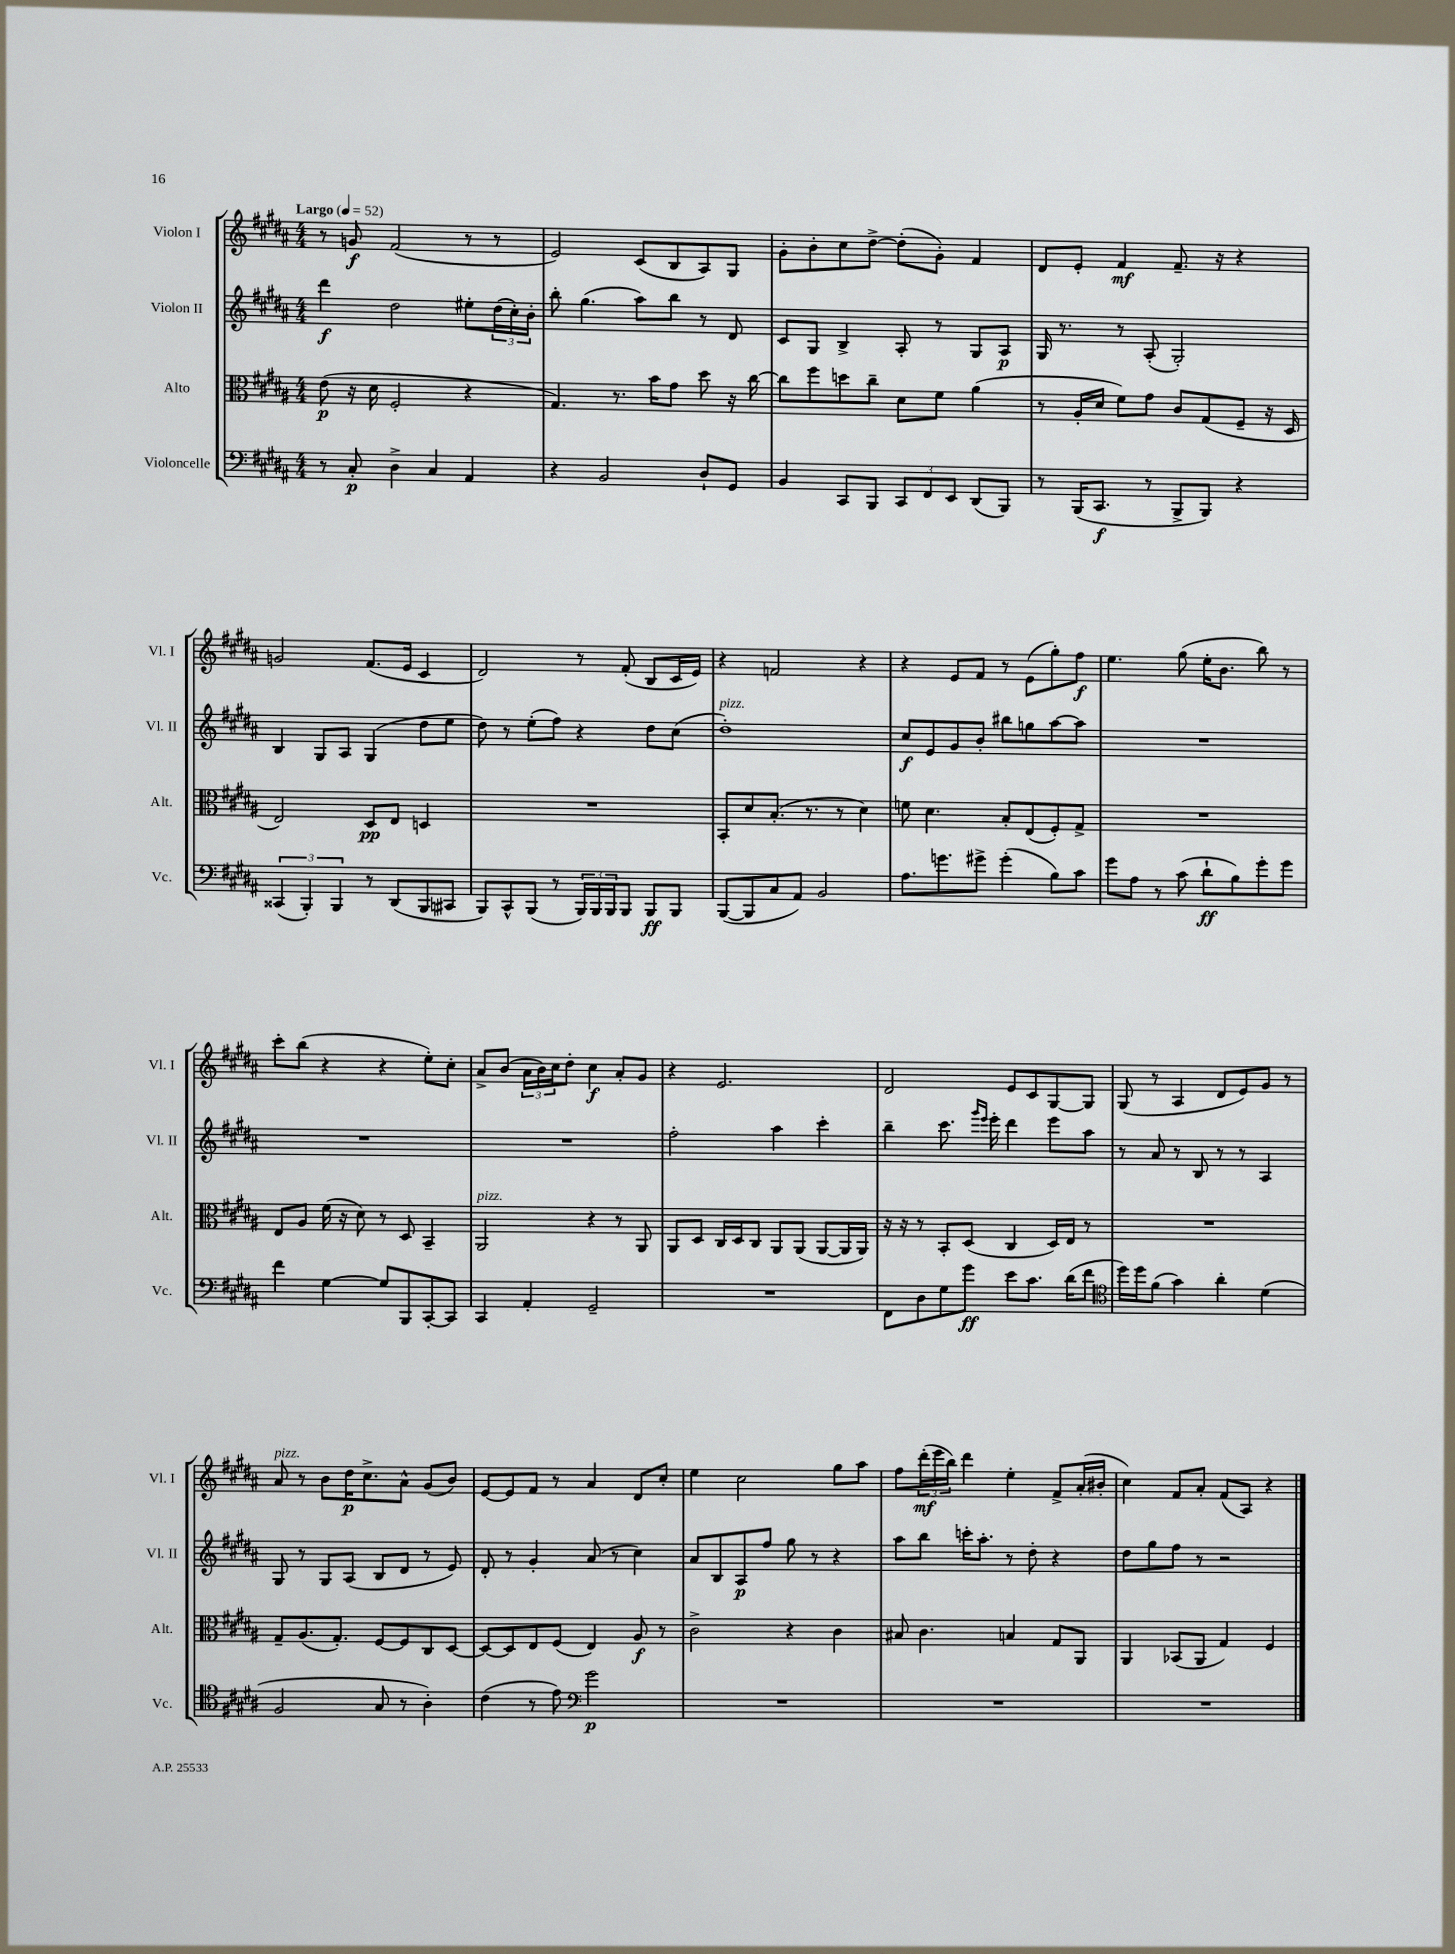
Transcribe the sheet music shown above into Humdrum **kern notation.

**kern	**dynam	**kern	**dynam	**kern	**dynam	**kern	**dynam
*part4	*part4	*part3	*part3	*part2	*part2	*part1	*part1
*staff4	*staff4	*staff3	*staff3	*staff2	*staff2	*staff1	*staff1
*I"Violoncelle	*	*I"Alto	*	*I"Violon II	*	*I"Violon I	*
*I'Vc.	*	*I'Alt.	*	*I'Vl. II	*	*I'Vl. I	*
*clefF4	*	*clefC3	*	*clefG2	*	*clefG2	*
*k[f#c#g#d#a#]	*	*k[f#c#g#d#a#]	*	*k[f#c#g#d#a#]	*	*k[f#c#g#d#a#]	*
*M4/4	*	*M4/4	*	*M4/4	*	*M4/4	*
*MM52	*	*MM52	*	*MM52	*	*MM52	*
=1	=1	=1	=1	=1	=1	=1	=1
!	!	!	!	!	!	!LO:TX:a:B:t=Largo	!
8r	.	(8e\	p	4ddd#\	f	8r	.
8C#'/	p	16r	.	.	.	8gn/	f
.	.	16d#\	.	.	.	.	.
4D#^\	.	2F#'/	.	2dd#\	.	(2f#/	.
4C#/	.	.	.	.	.	.	.
4AA#/	.	4r	.	8ee#X'\L	.	8r	.
.	.	.	.	(24dd#\L	.	8r	.
.	.	.	.	24cc#'\)	.	.	.
.	.	.	.	24b'\JJ	.	.	.
=2	=2	=2	=2	=2	=2	=2	=2
4r	.	4.G#/)	.	8bb'\	.	2e/)	.
.	.	.	.	(4.gg#\	.	.	.
2BB/	.	.	.	.	.	.	.
.	.	8.r	.	.	.	.	.
.	.	.	.	8aa#\L)	.	(8c#/L	.
.	.	16b\KL	.	.	.	.	.
.	.	8g#\J	.	8bb\J	.	8B/	.
8D#`/L	.	8dd#\	.	8r	.	8A#/)	.
8GG#/J	.	16r	.	8d#/	.	8G#/J	.
.	.	[16cc#\	.	.	.	.	.
=3	=3	=3	=3	=3	=3	=3	=3
4BB/	.	8cc#\L]	.	8c#/L	.	8g#'\L	.
.	.	8ff#\	.	8G#/J	.	8b'\	.
8CC#/L	.	8ddn\	.	4B^/	.	8cc#\	.
8BBB/J	.	8cc#~\J	.	.	.	[8dd#^\J	.
12CC#/L	.	8d#\L	.	8A#'/	.	(8dd#'\L]	.
12FF#/	.	.	.	.	.	.	.
.	.	8f#\J	.	8r	.	8g#'\J)	.
12EE/J	.	.	.	.	.	.	.
(8DD#/L	.	(4a#\	.	8G#/L	.	4f#/	.
8BBB/J)	.	.	.	8A#/J	p	.	.
=4	=4	=4	=4	=4	=4	=4	=4
8r	.	8r	.	16G#/	.	8d#/L	.
.	.	.	.	8.r	.	.	.
(16BBB/KL	.	16A#'/LL	.	.	.	8e'/J	.
8.CC#/J	f	16d#/JJ	.	.	.	.	.
.	.	8f#\L)	.	8r	.	4f#/	mf
8r	.	8g#\J	.	(8A#'/	.	.	.
8BBB^/L	.	8c#/L	.	2G#'/)	.	8.f#~/	.
8BBB/J)	.	(8G#/	.	.	.	.	.
.	.	.	.	.	.	16r	.
4r	.	8F#~/J	.	.	.	4r	.
.	.	16r	.	.	.	.	.
.	.	16D#/	.	.	.	.	.
!!LO:LB:g=z
=5	=5	=5	=5	=5	=5	=5	=5
(6CC##X/	.	2E/)	.	4B/	.	2gn/	.
6BBB'/)	.	.	.	.	.	.	.
.	.	.	.	8G#/L	.	.	.
6BBB/	.	.	.	.	.	.	.
.	.	.	.	8A#/J	.	.	.
8r	.	8D#/L	pp	(4G#/	.	(8.f#/L	.
(8DD#/L	.	8E/J	.	.	.	.	.
.	.	.	.	.	.	16e/Jk	.
8BBB/	.	4Dn/	.	8dd#\L	.	4c#/	.
8CC#X/J	.	.	.	8ee\J	.	.	.
=6	=6	=6	=6	=6	=6	=6	=6
8BBB/L)	.	1r	.	8dd#\)	.	2d#/)	.
8CC#^^/	.	.	.	8r	.	.	.
(8BBB/J	.	.	.	(8ee'\L	.	.	.
8r	.	.	.	8ff#\J)	.	.	.
24BBB/LL)	.	.	.	4r	.	8r	.
24BBB/	.	.	.	.	.	.	.
24BBB/J	.	.	.	.	.	.	.
8BBB/J	.	.	.	.	.	(8f#'/	.
8BBB/L	ff	.	.	8dd#\L	.	8B/L	.
8BBB/J	.	.	.	(8cc#\J	.	16c#/L	.
.	.	.	.	.	.	16e/JJ)	.
=7	=7	=7	=7	=7	=7	=7	=7
!	!	!	!	!LO:TX:a:i:t=pizz.	!	!	!
([8BBB/L	.	8BB'/L	.	1dd#')	.	4r	.
8BBB/]	.	8d#/	.	.	.	.	.
8C#/	.	(8.B'/J	.	.	.	2fn/	.
8AA#/J)	.	.	.	.	.	.	.
.	.	8.r	.	.	.	.	.
2BB/	.	.	.	.	.	.	.
.	.	8r	.	.	.	.	.
.	.	4d#\)	.	.	.	4r	.
=8	=8	=8	=8	=8	=8	=8	=8
8.A#\L	.	8fn\	.	8cc#/L	f	4r	.
.	.	4.d#\	.	8e/	.	.	.
8.gn\	.	.	.	.	.	.	.
.	.	.	.	8g#/	.	8e/L	.
8g#X^\J	.	.	.	8b'/J	.	8f#/J	.
(4g#'\	.	8B'/L	.	8bb#X\L	.	8r	.
.	.	(8E/	.	8ggn\	.	(8e\L	.
8B\L)	.	8F#'/)	.	[8aa#\	.	8gg#'\)	.
8c#\J	.	8G#^/J	.	8aa#\J]	.	8ff#\J	f
=9	=9	=9	=9	=9	=9	=9	=9
8g#\L	.	1r	.	1r	.	4.ee\	.
8A#\J	.	.	.	.	.	.	.
8r	.	.	.	.	.	.	.
(8c#\	.	.	.	.	.	(8gg#\	.
8d#`\L	ff	.	.	.	.	16ee'\KL	.
.	.	.	.	.	.	8.b\J	.
8B\)	.	.	.	.	.	.	.
8g#'\	.	.	.	.	.	8bb\)	.
8g#\J	.	.	.	.	.	8r	.
!!LO:LB:g=z
=10	=10	=10	=10	=10	=10	=10	=10
4f#\	.	8E/L	.	1r	.	8ccc#'\L	.
.	.	8A#/J	.	.	.	(8bb\J	.
[4G#\	.	(16f#\	.	.	.	4r	.
.	.	16r	.	.	.	.	.
.	.	8d#\)	.	.	.	.	.
8G#/L]	.	8r	.	.	.	4r	.
8BBB/	.	8D#/	.	.	.	.	.
[8CC#'/	.	4BB~/	.	.	.	8ee'\L)	.
8CC#/J]	.	.	.	.	.	8cc#'\J	.
=11	=11	=11	=11	=11	=11	=11	=11
!	!	!LO:TX:a:i:t=pizz.	!	!	!	!	!
4CC#/	.	2AA#/	.	1r	.	8a#^/L	.
.	.	.	.	.	.	(8b/J	.
4AA#'/	.	.	.	.	.	24a#\LL	.
.	.	.	.	.	.	24b\)	.
.	.	.	.	.	.	24cc#\J	.
.	.	.	.	.	.	8dd#'\J	.
2GG#~/	.	4r	.	.	.	4cc#\	f
.	.	8r	.	.	.	8a#'/L	.
.	.	8AA#/	.	.	.	8g#/J	.
=12	=12	=12	=12	=12	=12	=12	=12
1r	.	8AA#/L	.	2ff#'\	.	4r	.
.	.	8D#/J	.	.	.	.	.
.	.	16C#/LL	.	.	.	2.e/	.
.	.	16D#/J	.	.	.	.	.
.	.	8C#/J	.	.	.	.	.
.	.	8AA#/L	.	4aa#\	.	.	.
.	.	(8AA#/J	.	.	.	.	.
.	.	[8AA#/L	.	4ccc#'\	.	.	.
.	.	16AA#/L]	.	.	.	.	.
.	.	16AA#/JJ)	.	.	.	.	.
=13	=13	=13	=13	=13	=13	=13	=13
8FF#\L	.	16r	.	4bb~\	.	2d#/	.
.	.	16r	.	.	.	.	.
8D#\	.	8r	.	.	.	.	.
8G#\	.	8BB'/L	.	8.ccc#\	.	.	.
8g#\J	ff	(8D#/J	.	.	.	.	.
.	.	.	.	16qqggg#/LL	.	.	.
.	.	.	.	16qqeee/JJ	.	.	.
.	.	.	.	16eee'\	.	.	.
8e\L	.	4C#/	.	4ddd#\	.	8e/L	.
8.c#\J	.	.	.	.	.	8c#/	.
.	.	16D#/LL)	.	8eee\L	.	[8G#/	.
(16d#\KL	.	16E/JJ	.	.	.	.	.
8f#\J	.	8r	.	8aa#\J	.	8G#/J]	.
=14	=14	=14	=14	=14	=14	=14	=14
*clefC4	*	*	*	*	*	*	*
16dd#\LL)	.	1r	.	8r	.	(8G#/	.
16dd#\J	.	.	.	.	.	.	.
(8f#\J	.	.	.	8a#/	.	8r	.
4g#\)	.	.	.	8r	.	4A#/	.
.	.	.	.	8B/	.	.	.
4a#'\	.	.	.	8r	.	8d#/L	.
.	.	.	.	8r	.	8e/)	.
(4d#\	.	.	.	4A#/	.	8g#/J	.
.	.	.	.	.	.	8r	.
!!LO:LB:g=z
=15	=15	=15	=15	=15	=15	=15	=15
!	!	!	!	!	!	!LO:TX:a:i:t=pizz.	!
2F#/	.	8G#~/L	.	8G#/	.	8a#/	.
.	.	(8.A#/	.	8r	.	8r	.
.	.	.	.	8G#/L	.	8b\L	.
.	.	8.G#'/J)	.	.	.	.	.
.	.	.	.	(8A#/J	.	16dd#\K	p
.	.	.	.	.	.	8.cc#^\	.
8G#/	.	[8F#/L	.	8B/L	.	.	.
8r	.	8F#/]	.	8d#/J	.	8a#^^\J	.
4A#'\)	.	8C#/	.	8r	.	(8g#/L	.
.	.	[8D#/J	.	8e/)	.	8b/J)	.
=16	=16	=16	=16	=16	=16	=16	=16
(4c#\	.	8D#/L_	.	8d#'/	.	[8e/L	.
.	.	8D#/]	.	8r	.	8e/]	.
8r	.	8E/	.	4g#'/	.	8f#/J	.
8e\)	.	(8F#/J	.	.	.	8r	.
*clefF4	*	*	*	*	*	*	*
2g#\	p	4E/)	.	(8a#/	.	4a#/	.
.	.	.	.	8r	.	.	.
.	.	8A#/	f	4cc#\)	.	8d#/L	.
.	.	8r	.	.	.	8cc#'/J	.
=17	=17	=17	=17	=17	=17	=17	=17
1r	.	2c#^\	.	8a#/L	.	4ee\	.
.	.	.	.	8B/	.	.	.
.	.	.	.	8A#/	p	2cc#\	.
.	.	.	.	8ff#/J	.	.	.
.	.	4r	.	8gg#\	.	.	.
.	.	.	.	8r	.	.	.
.	.	4c#\	.	4r	.	8gg#\L	.
.	.	.	.	.	.	8aa#\J	.
=18	=18	=18	=18	=18	=18	=18	=18
1r	.	8B#X/	.	8aa#\L	.	8ff#\L	.
.	.	4.c#\	.	8bb\J	.	(24ddd#'\L	mf
.	.	.	.	.	.	24eee\	.
.	.	.	.	.	.	24bb\JJ)	.
.	.	.	.	16cccn'\KL	.	4ddd#\	.
.	.	.	.	8.aa#'\J	.	.	.
.	.	4Bn/	.	8r	.	4ee'\	.
.	.	.	.	8dd#'\	.	.	.
.	.	8G#/L	.	4r	.	8f#^/L	.
.	.	8AA#/J	.	.	.	(16a#'/L	.
.	.	.	.	.	.	16b#X'/JJ	.
=19	=19	=19	=19	=19	=19	=19	=19
1r	.	4AA#/	.	8dd#\L	.	4cc#\)	.
.	.	.	.	8gg#\	.	.	.
.	.	(8BB-X/L	.	8ff#\J	.	8f#/L	.
.	.	8AA#/J	.	8r	.	8a#'/J	.
.	.	4G#/)	.	2r	.	(8f#/L	.
.	.	.	.	.	.	8A#/J)	.
.	.	4F#/	.	.	.	4r	.
==	==	==	==	==	==	==	==
*-	*-	*-	*-	*-	*-	*-	*-
